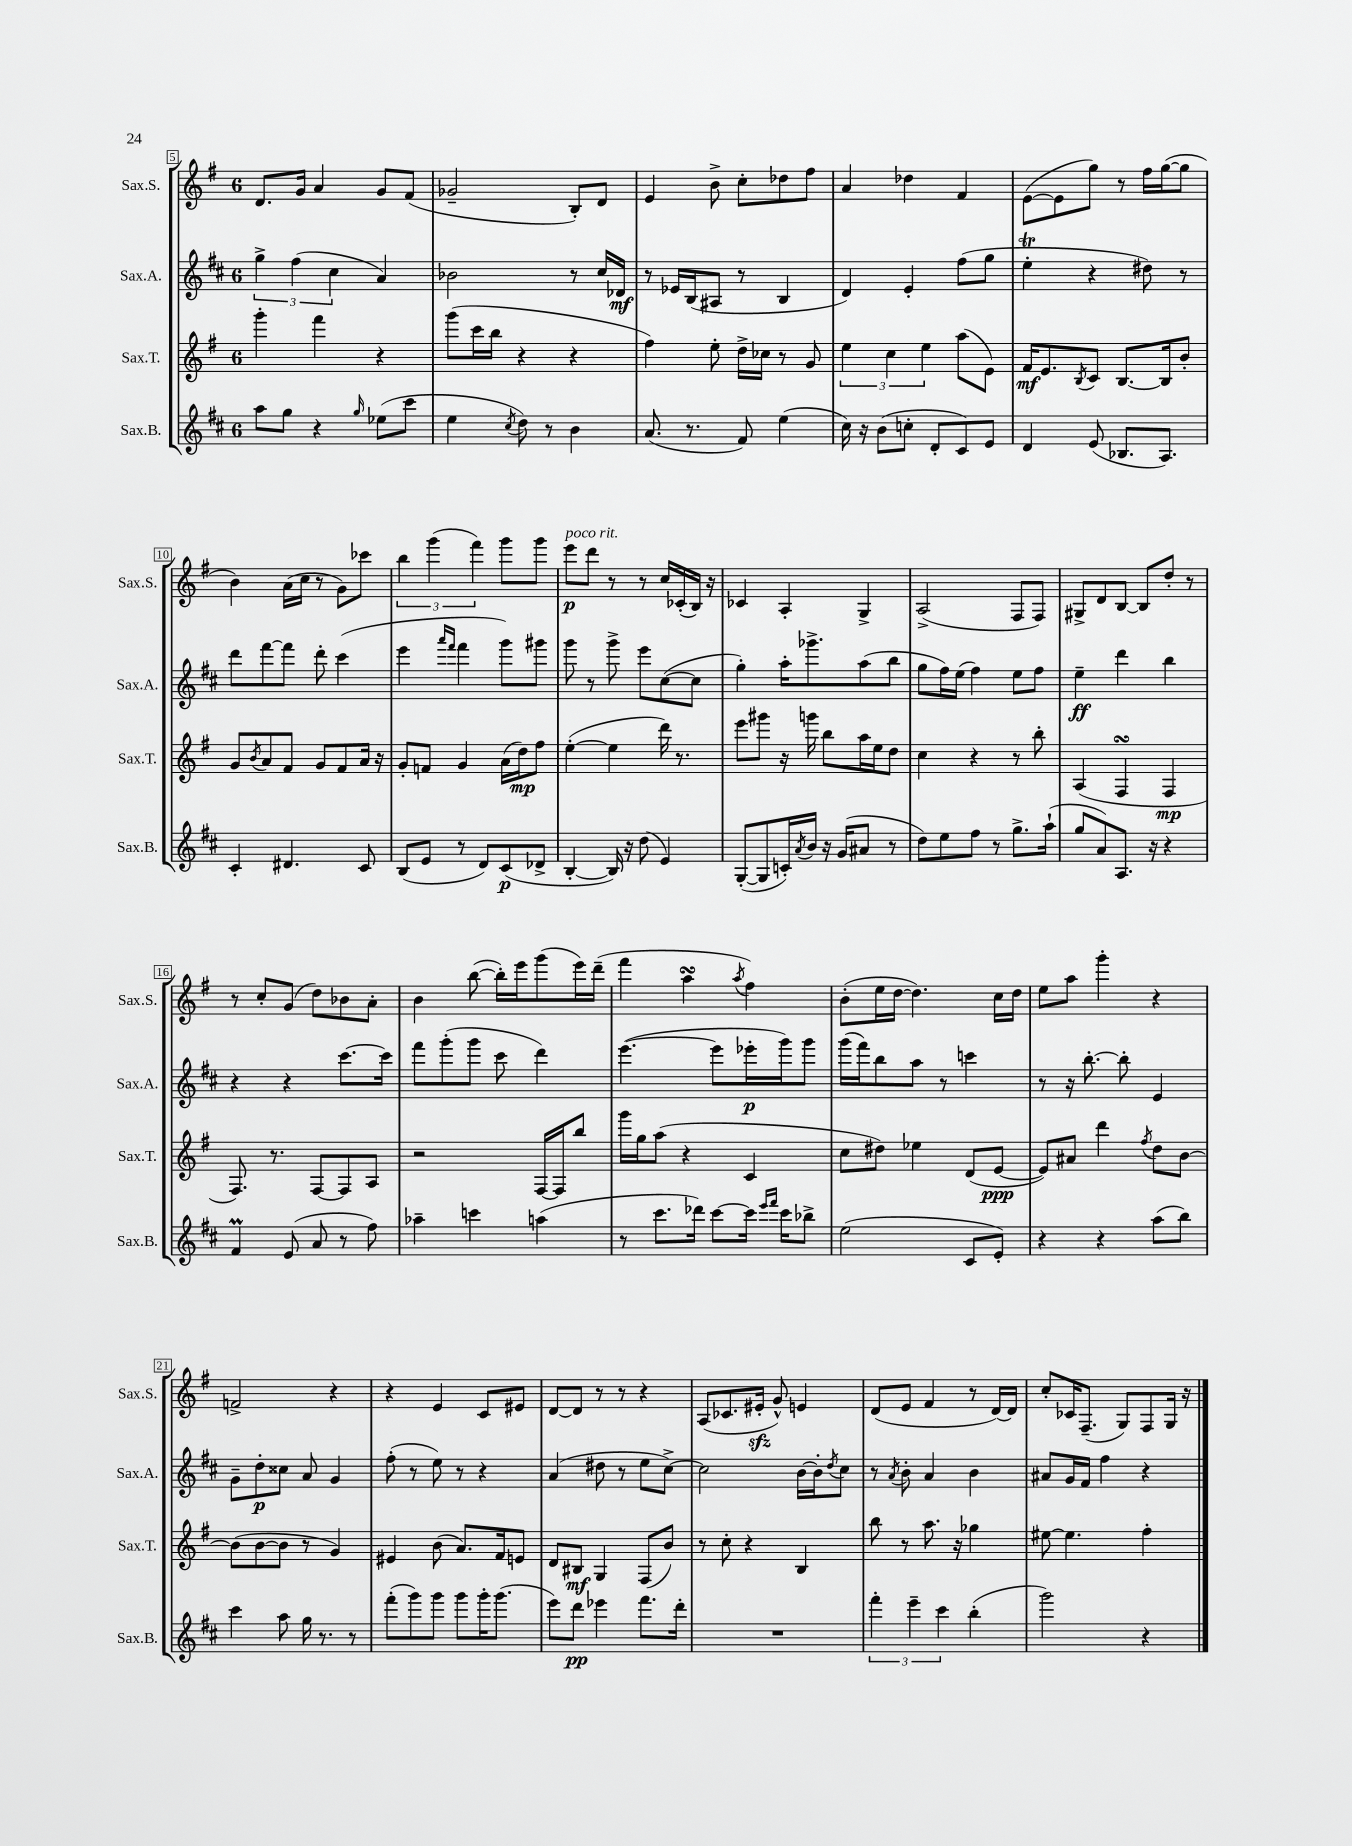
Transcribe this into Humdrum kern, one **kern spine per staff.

**kern	**kern	**kern	**kern
*staff4	*staff3	*staff2	*staff1
*clefG2	*clefG2	*clefG2	*clefG2
*k[f#c#]	*k[f#]	*k[f#c#]	*k[f#]
*M6/8	*M6/8	*M6/8	*M6/8
8aa\L	4ggg'\	6gg^\	8.d/L
8gg\J	.	.	.
.	.	(6ff#\	.
.	.	.	16g/Jk
4r	4fff#\	.	4a/
.	.	6cc#\	.
16qqgg/	.	.	.
(8ee-\L	4r	4a/)	8g/L
8ccc#\J	.	.	(8f#/J
=	=	=	=
4ee\	(8ggg\L	2b-\	2g-~/
.	16ccc\L	.	.
.	16bb\JJ	.	.
8qcc#/	.	.	.
8dd\)	4r	.	.
8r	.	.	.
4b\	4r	8r	8B'/L)
.	.	16cc#/LL	8d/J
.	.	16d-/JJ	.
=	=	=	=
(8.a/	4ff#\)	8r	4e/
.	.	16e-/LL	.
8.r	.	(16B/J	.
.	8ee'\	8A#/J	8b^\
8f#/)	16dd^\LL	8r	8cc'\L
.	16cc-\JJ	.	.
(4ee\	8r	4B/	8dd-\
.	8g/	.	8ff#\J
=	=	=	=
16cc#\)	6ee\	4d/)	4a/
16r	.	.	.
(8b\L	.	.	.
.	6cc\	.	.
8cc'\J	.	4e'/	4dd-\
.	6ee\	.	.
8d'/L	.	.	.
8c#/)	(8aa\L	(8ff#\L	4f#/
8e/J	8e\J)	8gg\J	.
=	=	=	=
4d/	16f#/LK	4ee'\	([8e\L
.	8.e/	.	.
.	.	.	8e\]
.	8qB/	.	.
(8e/	8c/J	4r	8gg\J)
8.B-/L	[8.B/L	.	8r
.	.	8dd#\)	16ff#\LL
8.A/J)	16B/]k	.	([16gg\J
.	8b'/J	8r	8gg\]J
=	=	=	=
4c#'/	8g/L	8ddd\L	4b\)
.	8qb/	.	.
.	8a/	[8fff#\	.
4.d#/	8f#/J	8fff#\]J	(16a\LL
.	.	.	16cc\JJ
.	8g/L	8ddd'\	8r
.	8f#/	(4ccc#\	8g\L)
8c#/	16a/Jk	.	8ccc-\J
.	16r	.	.
=	=	=	=
(8B/L	8g'/L	4eee\	6bb\
8e/J	8f/J	.	.
.	.	.	(6ggg\
.	.	16qqaaa/LL	.
.	.	16qqfff#/JJ	.
8r	4g/	4fff#\	.
.	.	.	6fff#\)
8d/L)	.	.	.
(8c#/	(16a\LL	8ggg\L)	8ggg\L
.	16dd\J)	.	.
8d-^/J	8ff#\J	8ggg#\J	8ggg\J
=	=	=	=
[4B'/	([4ee'\	8ggg\	8eee\L
.	.	8r	8ddd\J
16B/])	4ee\]	8ggg^\	8r
16r	.	.	.
(8dd\	.	8eee\L	8r
4e/)	16ddd\)	([8cc#\	16cc/LL
.	8.r	.	(16c-'/
.	.	8cc#\]J	16B/JJ)
.	.	.	16r
=	=	=	=
([8G'/L	8eee\L	4gg'\)	4c-/
8G/]	8ggg#\J	.	.
16c'/L)	16r	16aa'\LK	4A'/
8qa/	.	.	.
16b/JJ	16ggg\	8.ggg-^\	.
16r	8bb\L	.	.
(16g/LK	.	.	.
8a#/J	16aa\L	(8aa\	4G^/
.	16ee\J	.	.
8r	8dd\J	8bb\J	.
=	=	=	=
8dd\L)	4cc\	8gg\L	(2A^/
8ee\	.	16ff#\L)	.
.	.	(16ee\JJ	.
8ff#\J	4r	4ff#\)	.
8r	.	.	.
8.gg^\L	8r	8ee\L	8F#/L
.	8bb'\	8ff#\J	8F#/J)
(16aa`\Jk	.	.	.
=	=	=	=
8gg/L	(4A/	4ee~\	8G#^/L
8a/)	.	.	8d/
8.A/J	4F#/	4ddd\	[8B/J
.	.	.	8B/]L
16r	.	.	.
4r	4F#/	4bb\	8dd'/J
.	.	.	8r
=	=	=	=
4f#/	8.F#/)	4r	8r
.	.	.	8cc'/L
.	8.r	.	.
(8e/	.	4r	(8g/J
8a/	[8F#/L	.	8dd\L)
8r	8F#/]	[8.ccc#\L	8b-\
8ff#\)	8A/J	.	8a'\J
.	.	16ccc#\]Jk	.
=	=	=	=
4aa-~\	2r	8fff#\L	4b\
.	.	(8ggg'\	.
4ccc\	.	8ggg\J	([8bb\
.	.	8ccc#\	16bb'\]LL)
.	.	.	16eee\J
(4aa\	[16F#/LL	4ddd\)	(8ggg\
.	16F#/]J	.	.
.	8bb/J	.	16eee\L)
.	.	.	(16ddd~\JJ
=	=	=	=
8r	16ggg\LL	([4.eee\	4fff#\
.	16gg\J	.	.
8.ccc#\L	(8aa\J	.	.
.	4r	.	4aa\
16ddd-\Jk)	.	.	.
[8ccc#\L	.	8eee\]L	.
.	.	.	8qaa/
16ccc#\]Jk	4c/	16eee-'\L	4ff#\)
16qqeee/LL	.	.	.
16qqfff#/JJ	.	.	.
16ccc#\LK	.	16ggg\J)	.
8bb-^\J	.	8ggg\J	.
=	=	=	=
(2ee\	8cc\L	(16ggg\LL	(8b'\L
.	.	16fff#\J)	.
.	8dd#\J)	8bb\	16ee\L
.	.	.	[16dd\JJ
.	4ee-\	8aa\J	4.dd\])
.	.	8r	.
8c#/L	(8d/L	4ccc\	.
8e'/J)	[8e/J	.	16cc\LL
.	.	.	16dd\JJ
=	=	=	=
4r	8e/]L)	8r	8ee\L
.	8a#/J	16r	8aa\J
.	.	[8.bb'\	.
4r	4ddd\	.	4ggg'\
.	.	8bb'\]	.
.	8qff#/	.	.
(8aa\L	8dd\L	4e/	4r
8bb\J)	[8b\J	.	.
=	=	=	=
4ccc#\	(8b\]L	8g~\L	2f^/
.	[8b\	8dd'\	.
8aa\	8b\]J	8cc##\J	.
16gg\	8r	8a/	.
8.r	.	.	.
.	4g/)	4g/	4r
8r	.	.	.
=	=	=	=
(8fff#'\L	4e#/	(8ff#'\	4r
8ggg\)	.	8r	.
8ggg\J	(8b\	8ee\)	4e/
8ggg\L	8.a/L)	8r	.
16ggg'\K	.	4r	8c/L
(8.ggg\J	16f#/k	.	.
.	8e/J	.	8e#/J
=	=	=	=
8eee\L)	8d/L	(4a/	[8d/L
8ddd\J	8B#/J	.	8d/]J
4eee-\	4G/	8dd#\	8r
.	.	8r	8r
8.fff#\L	(8F#/L	8ee\L	4r
.	8b/J)	[8cc#^\J)	.
16ddd'\Jk	.	.	.
=	=	=	=
2.r	8r	2cc#\]	(8A/L
.	8cc'\	.	8.c-/
.	4r	.	.
.	.	.	16e#'/Jk
.	.	.	8g^^/)
.	4B/	[16b\LL	4e/
.	.	16b'\]J	.
.	.	8qdd/	.
.	.	8cc#\J	.
=	=	=	=
6fff#'\	8bb\	8r	(8d/L
.	.	8qa/	.
.	8r	8b'\	8e/J
6eee~\	.	.	.
.	8.aa\	4a/	4f#/
6ccc#\	.	.	.
.	16r	.	.
(4bb'\	4gg-\	4b\	8r
.	.	.	[16d/LL)
.	.	.	16d/]JJ
=	=	=	=
2ggg\)	[8ee#\	8a#/L	8cc'/L
.	4.ee#\]	16g/L	16c-/K
.	.	16f#/JJ	(8.F#~/J
.	.	4ff#\	.
.	.	.	8G/L)
4r	4ff#'\	4r	8F#/
.	.	.	16G/Jk
.	.	.	16r
==	==	==	==
*-	*-	*-	*-
